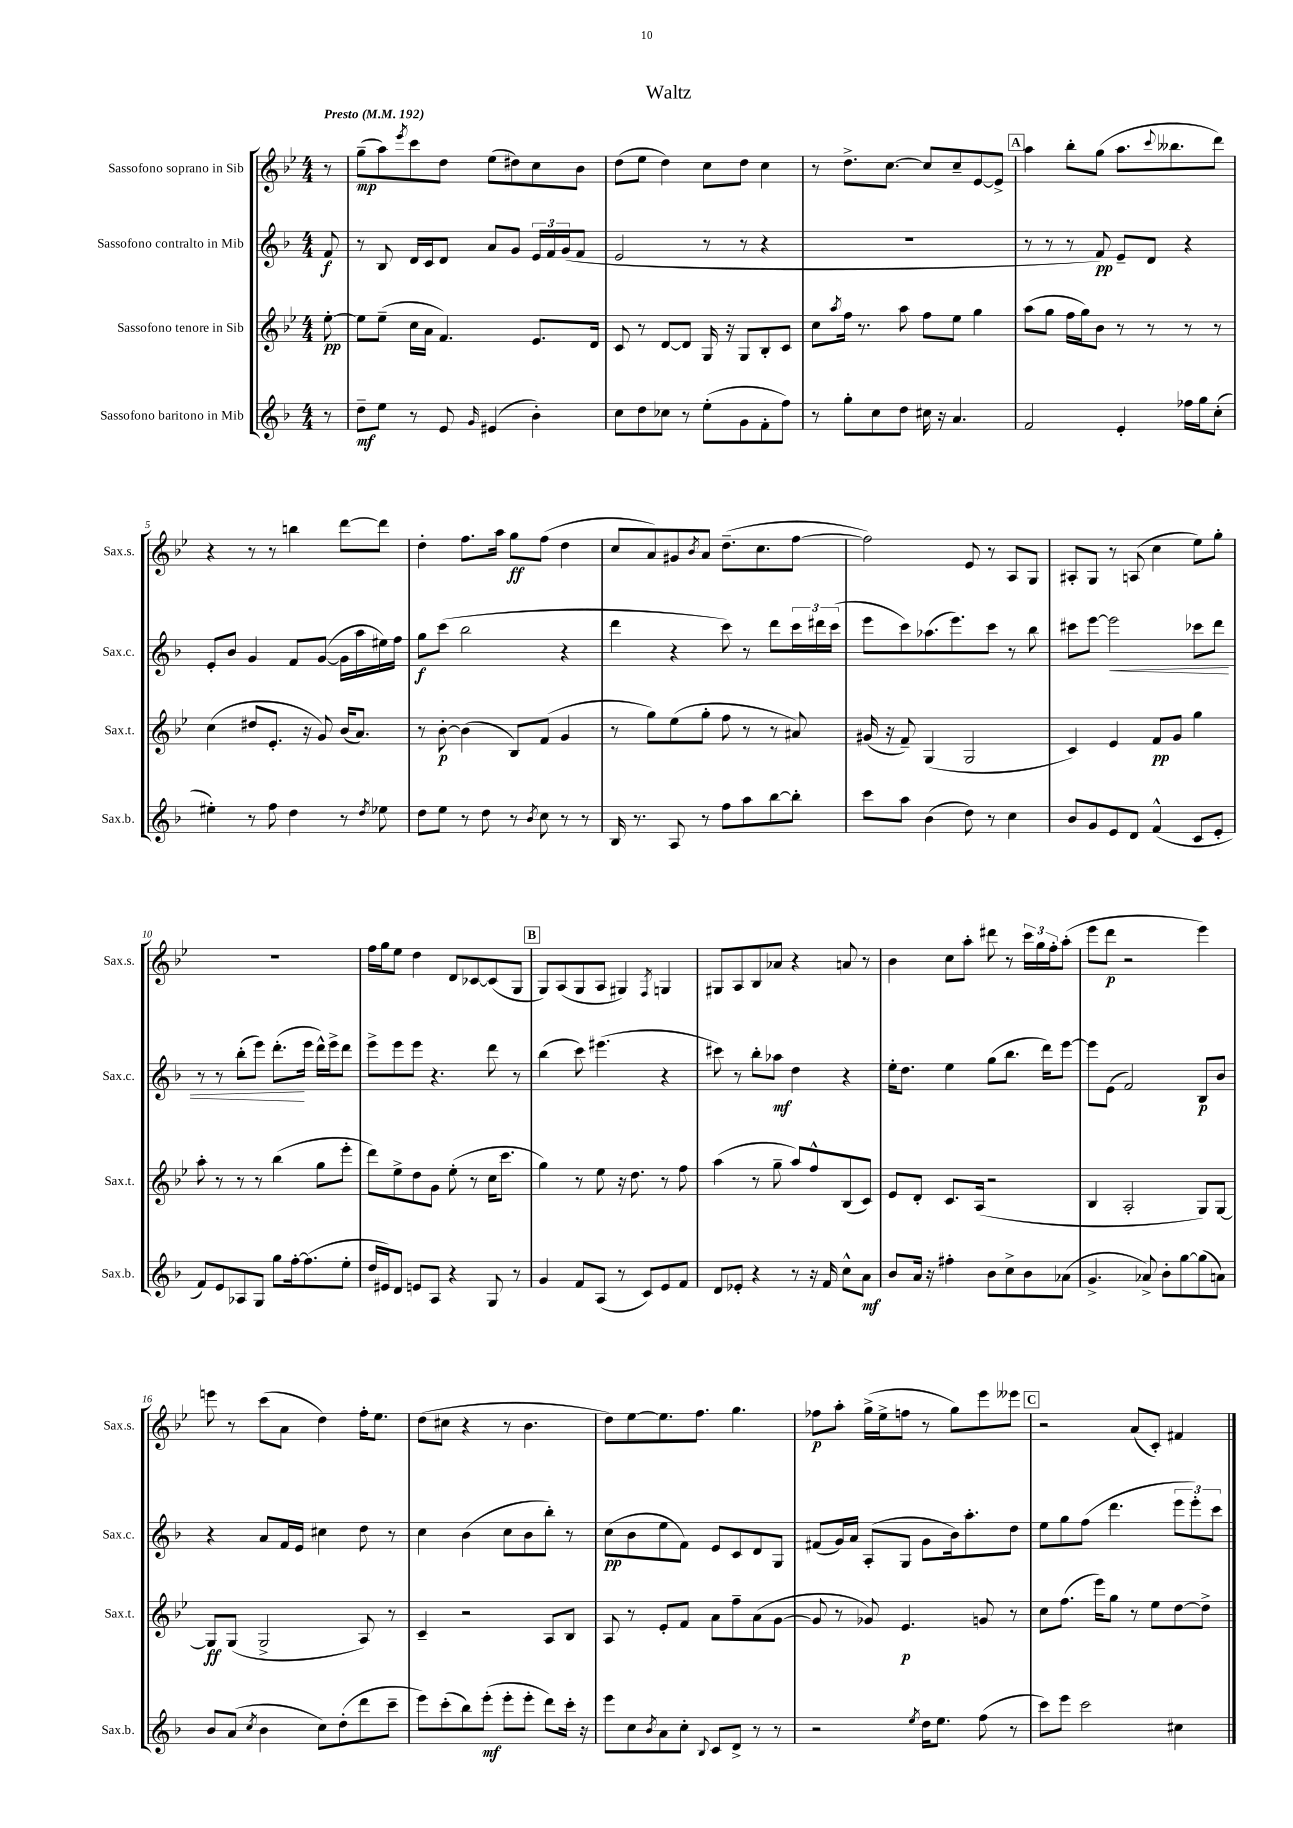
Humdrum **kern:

**kern	**dynam	**kern	**dynam	**kern	**dynam	**kern	**dynam
*part4	*part4	*part3	*part3	*part2	*part2	*part1	*part1
*staff4	*staff4	*staff3	*staff3	*staff2	*staff2	*staff1	*staff1
*I"Sassofono baritono in Mib	*	*I"Sassofono tenore in Sib	*	*I"Sassofono contralto in Mib	*	*I"Sassofono soprano in Sib	*
*I'Sax.b.	*	*I'Sax.t.	*	*I'Sax.c.	*	*I'Sax.s.	*
*clefG2	*	*clefG2	*	*clefG2	*	*clefG2	*
*k[b-]	*	*k[b-e-]	*	*k[b-]	*	*k[b-e-]	*
*M4/4	*	*M4/4	*	*M4/4	*	*M4/4	*
*MM192	*	*MM192	*	*MM192	*	*MM192	*
=	=	=	=	=	=	=	=
!	!	!	!	!	!	!LO:TX:a:B:t=Presto	!
8r	.	[8ee-'\	pp	8f/	f	8r	.
=1	=1	=1	=1	=1	=1	=1	=1
8dd~\L	mf	8ee-\L]	.	8r	.	(8gg~\L	mp
8ee\J	.	(8ee-~\J	.	8B-/	.	8aa\)	.
.	.	.	.	.	.	8qeee-/	.
8r	.	16cc\LL	.	16d/LL	.	8ccc\	.
.	.	16a\JJ	.	16c/J	.	.	.
8e/	.	4.f/)	.	8d/J	.	8dd\J	.
16qqg/	.	.	.	.	.	.	.
(4e#X/	.	.	.	8a/L	.	(8ee-\L	.
.	.	.	.	8g/J	.	8dd#X\)	.
4b-'\)	.	8.e-/L	.	24e/LL	.	8cc\	.
.	.	.	.	24f/	.	.	.
.	.	.	.	(24g/J	.	.	.
.	.	.	.	8f/J	.	8b-\J	.
.	.	16d/Jk	.	.	.	.	.
=2	=2	=2	=2	=2	=2	=2	=2
8cc\L	.	8c/	.	2e/	.	(8dd\L	.
8dd\	.	8r	.	.	.	8ee-\J	.
8cc-X\J	.	[8d/L	.	.	.	4dd\)	.
8r	.	8d/J]	.	.	.	.	.
(8ee'\L	.	16G/	.	8r	.	8cc\L	.
.	.	16r	.	.	.	.	.
8g\	.	8G/L	.	8r	.	8dd\J	.
8f'\	.	8B-'/	.	4r	.	4cc\	.
8ff\J)	.	8c/J	.	.	.	.	.
=3	=3	=3	=3	=3	=3	=3	=3
8r	.	8cc\L	.	1r	.	8r	.
.	.	8qaa/	.	.	.	.	.
8gg'\L	.	16ff\Jk	.	.	.	8.dd^\L	.
.	.	8.r	.	.	.	.	.
8cc\	.	.	.	.	.	.	.
.	.	.	.	.	.	[8.cc\J	.
8dd\J	.	8aa\	.	.	.	.	.
16cc#X\	.	8ff\L	.	.	.	8cc/L]	.
16r	.	.	.	.	.	.	.
4.a/	.	8ee-\J	.	.	.	8cc~/	.
.	.	4gg\	.	.	.	[8e-/	.
.	.	.	.	.	.	8e-^/J]	.
!!LO:REH:place=s1:t=A
=4	=4	=4	=4	=4	=4	=4	=4
2f/	.	(8aa\L	.	8r	.	4aa\	.
.	.	8gg\J	.	8r	.	.	.
.	.	16ff\LL	.	8r	.	8bb-'\L	.
.	.	16gg\J)	.	.	.	.	.
.	.	8b-\J	.	8f/)	pp	(8gg\J	.
4e'/	.	8r	.	8e~/L	.	8.aa\L	.
.	.	8r	.	8d/J	.	.	.
.	.	.	.	.	.	8qqccc/	.
.	.	.	.	.	.	8.bb--X\	.
16ff-X\LL	.	8r	.	4r	.	.	.
16gg\J	.	.	.	.	.	.	.
(8cc'\J	.	8r	.	.	.	8ddd\J)	.
!!LO:LB:g=z
=5	=5	=5	=5	=5	=5	=5	=5
4ee#X'\)	.	(4cc\	.	8e'/L	.	4r	.
.	.	.	.	8b-/J	.	.	.
8r	.	8dd#X/L	.	4g/	.	8r	.
8ff\	.	8.e-'/J	.	.	.	8r	.
4dd\	.	.	.	8f/L	.	4bbn\	.
.	.	16r	.	.	.	.	.
.	.	8g/)	.	([8g/J	.	.	.
8r	.	(16b-/KL	.	16g\LL]	.	[8ddd\L	.
.	.	8.a/J)	.	16aa\	.	.	.
8qdd/	.	.	.	.	.	.	.
8ee-X\	.	.	.	16ee#X\)	.	8ddd\J]	.
.	.	.	.	16ff\JJ	.	.	.
=6	=6	=6	=6	=6	=6	=6	=6
8dd\L	.	8r	.	8gg\L	f	4dd'\	.
8ee\J	.	[8b-'\	p	(8ccc\J	.	.	.
8r	.	(4b-\]	.	2bb-\	.	8.ff\L	.
8dd\	.	.	.	.	.	.	.
.	.	.	.	.	.	16aa\Jk	.
8r	.	8B-/L)	.	.	.	8gg\L	ff
8qb-/	.	.	.	.	.	.	.
8cc\	.	(8f/J	.	.	.	(8ff\J	.
8r	.	4g/	.	4r	.	4dd\	.
8r	.	.	.	.	.	.	.
=7	=7	=7	=7	=7	=7	=7	=7
16B-/	.	8r	.	4ddd\	.	8cc/L	.
8.r	.	.	.	.	.	.	.
.	.	8gg\L)	.	.	.	8a/)	.
8A/	.	(8ee-\	.	4r	.	8g#X/	.
.	.	.	.	.	.	8qb-/	.
8r	.	8gg'\J	.	.	.	8a/J	.
8ff\L	.	8ff\	.	8ccc\)	.	(8.dd~\L	.
8aa\	.	8r	.	8r	.	.	.
.	.	.	.	.	.	8.cc\	.
[8bb-\	.	8r	.	8ddd\L	.	.	.
8bb-'\J]	.	8a#X/)	.	24ccc\L	.	[8ff\J	.
.	.	.	.	24ddd#X\	.	.	.
.	.	.	.	(24ccc\JJ	.	.	.
=8	=8	=8	=8	=8	=8	=8	=8
8ccc\L	.	(16g#X/	.	8eee\L	.	2ff\])	.
.	.	16r	.	.	.	.	.
8aa\J	.	8f~/)	.	8ccc\)	.	.	.
(4b-\	.	(4G/	.	(8.aa-X\	.	.	.
.	.	.	.	8.eee\)	.	.	.
8dd\)	.	2G/	.	.	.	8e-/	.
8r	.	.	.	8ccc\J	.	8r	.
4cc\	.	.	.	8r	.	8A/L	.
.	.	.	.	8bb-\	.	8G/J	.
=9	=9	=9	=9	=9	=9	=9	=9
8b-/L	.	4c/)	.	8ccc#X\L	.	8A#X'/L	.
8g/	.	.	.	[8eee\J	.	8G/J	.
!	!	!	!	!	!LO:HP:b	!	!
8e/	.	4e-/	.	2eee\]	<	8r	.
8d/J	.	.	.	.	.	(8An/	.
(4f^^/	.	8f/L	pp	.	.	4cc\	.
.	.	8g/J	.	.	.	.	.
8c/L	.	4gg\	.	8ccc-X\L	.	8ee-\L)	.
8e'/J	.	.	.	8ddd\J	.	8gg'\J	.
!!LO:LB:g=z
=10	=10	=10	=10	=10	=10	=10	=10
8f/L)	.	8aa'\	.	8r	.	1r	.
8e/	.	8r	.	8r	.	.	.
8A-X/	.	8r	.	(8bb-'\L	.	.	.
8G/J	.	8r	.	8eee\J)	.	.	.
8gg\L	.	(4bb-\	.	(8.ddd'\L	.	.	.
[16ff'\k	.	.	.	.	.	.	.
(8.ff\]	.	.	.	16eee\Jk	[	.	.
.	.	8gg\L	.	16ddd^^\LL)	.	.	.
.	.	.	.	16eee^\J	.	.	.
8ee'\J	.	8eee-'\J	.	8ddd\J	.	.	.
=11	=11	=11	=11	=11	=11	=11	=11
16dd/LL	.	8ddd\L)	.	8eee^\L	.	16ff\LL	.
16e#X/J)	.	.	.	.	.	16gg\J	.
8d/J	.	8ee-^\	.	8eee\	.	8ee-\J	.
8en/L	.	8dd\	.	8eee\J	.	4dd\	.
8A/J	.	8g\J	.	4.r	.	.	.
4r	.	(8ee-'\	.	.	.	8d/L	.
.	.	8r	.	.	.	[8c-X/	.
8G/	.	16cc\KL	.	8ddd\	.	(8c-/]	.
.	.	8.ccc\J	.	.	.	.	.
8r	.	.	.	8r	.	8G/J	.
!!LO:REH:place=s1:t=B
=12	=12	=12	=12	=12	=12	=12	=12
4g/	.	4gg\)	.	(4bb-\	.	8G/L)	.
.	.	.	.	.	.	(8A/	.
8f/L	.	8r	.	8ccc\)	.	8G/	.
(8A/J	.	8ee-\	.	(4.eee#X\	.	8A/J	.
8r	.	16r	.	.	.	4G#X/)	.
.	.	8.dd\	.	.	.	.	.
8c/L)	.	.	.	.	.	.	.
.	.	.	.	.	.	8qF/	.
8e/	.	8r	.	4r	.	4Gn/	.
8f/J	.	8ff\	.	.	.	.	.
=13	=13	=13	=13	=13	=13	=13	=13
8d/L	.	(4aa\	.	8ccc#X\)	.	8G#X/L	.
8e-X'/J	.	.	.	8r	.	8A/	.
4r	.	8r	.	8bb-'\L	.	8B-/	.
.	.	8gg~\	.	8aa-X\J	mf	8a-X/J	.
8r	.	8aa/L)	.	4dd\	.	4r	.
16r	.	8ff^^/	.	.	.	.	.
16f/	.	.	.	.	.	.	.
8cc^^\L	.	(8B-/	.	4r	.	8an/	.
8a\J	mf	8c/J)	.	.	.	8r	.
=14	=14	=14	=14	=14	=14	=14	=14
8b-/L	.	8e-/L	.	16ee'\KL	.	4b-\	.
.	.	.	.	8.dd\J	.	.	.
16a/Jk	.	8d'/J	.	.	.	.	.
16r	.	.	.	.	.	.	.
4ff#X'\	.	8.c/L	.	4ee\	.	8cc\L	.
.	.	.	.	.	.	8aa'\J	.
.	.	(16A/Jk	.	.	.	.	.
8b-\L	.	2r	.	(8gg\L	.	8ddd#X\	.
8cc^\	.	.	.	8.bb-\J	.	8r	.
8b-\	.	.	.	.	.	24ccc\LL	.
.	.	.	.	.	.	24gg\	.
.	.	.	.	16ddd\KL)	.	.	.
.	.	.	.	.	.	24ff'\J	.
(8a-X\J	.	.	.	[8eee\J	.	(8aa'\J	.
=15	=15	=15	=15	=15	=15	=15	=15
4.g^/	.	4B-/	.	8eee\L]	.	8eee-\L	.
.	.	.	.	(8e\J	.	8ddd\J	p
.	.	2A'/	.	2f/)	.	2r	.
8a-X^/)	.	.	.	.	.	.	.
8b-'\L	.	.	.	.	.	.	.
[8gg\	.	.	.	.	.	.	.
(8gg\]	.	8G/L)	.	8B-/L	p	4eee-\)	.
8an\J)	.	[8G/J	.	8b-/J	.	.	.
!!LO:LB:g=z
=16	=16	=16	=16	=16	=16	=16	=16
8b-/L	.	8G/L]	ff	4r	.	8eeen\	.
(8a/J	.	(8G/J	.	.	.	8r	.
8qcc/	.	.	.	.	.	.	.
4b-\	.	2G^/	.	8a/L	.	(8ccc\L	.
.	.	.	.	16f/L	.	8a\J	.
.	.	.	.	16e/JJ	.	.	.
8cc\L)	.	.	.	4cc#X\	.	4dd\)	.
(8dd'\	.	.	.	.	.	.	.
8ddd\	.	8A/)	.	8dd\	.	16ff'\KL	.
.	.	.	.	.	.	8.ee-\J	.
8ccc~\J	.	8r	.	8r	.	.	.
=17	=17	=17	=17	=17	=17	=17	=17
8eee\L)	.	4c~/	.	4cc\	.	(8dd\L	.
(8ccc'\	.	.	.	.	.	8cc#X\J	.
8bb-\)	.	2r	.	(4b-\	.	4r	.
(8eee'\J	mf	.	.	.	.	.	.
8eee'\L	.	.	.	8cc\L	.	8r	.
8eee'\J	.	.	.	8b-\	.	4.b-\	.
8ddd\L)	.	8A/L	.	8bb-'\J)	.	.	.
16ccc'\Jk	.	8B-/J	.	8r	.	.	.
16r	.	.	.	.	.	.	.
=18	=18	=18	=18	=18	=18	=18	=18
8eee\L	.	8A/	.	(8cc\L	pp	8dd\L)	.
8cc\	.	8r	.	8b-\	.	[8ee-\	.
8qb-/	.	.	.	.	.	.	.
8a\	.	8e-'/L	.	8ee\	.	8.ee-\]	.
8cc'\J	.	8f/J	.	8f\J)	.	.	.
.	.	.	.	.	.	8.ff\J	.
8qqB-/	.	.	.	.	.	.	.
8c/L	.	8a\L	.	8e/L	.	.	.
8d^/J	.	8ff~\	.	8c/	.	4.gg\	.
8r	.	(8a\	.	8d/	.	.	.
8r	.	[8g\J	.	8G/J	.	.	.
=19	=19	=19	=19	=19	=19	=19	=19
2r	.	8g/]	.	(8f#X/L	.	8ff-X\L	p
.	.	8r	.	16g/L)	.	8aa'\J	.
.	.	.	.	16a/JJ	.	.	.
.	.	8g-X/)	.	(8A'/L	.	(16gg^\LL	.
.	.	.	.	.	.	16ee-^\J	.
.	.	4.e-/	p	8G/J	.	8ffn\J	.
8qee/	.	.	.	.	.	.	.
16dd\KL	.	.	.	8g\L	.	8r	.
8.ee\J	.	.	.	.	.	.	.
.	.	.	.	16b-\k)	.	8gg\L)	.
.	.	.	.	8.aa'\	.	.	.
(8ff\	.	8gn/	.	.	.	8eee-\	.
8r	.	8r	.	8dd\J	.	8eee--X\J	.
!!LO:REH:place=s1:t=C
=20	=20	=20	=20	=20	=20	=20	=20
8ccc\L)	.	8cc\L	.	8ee\L	.	2r	.
8eee\J	.	(8.ff\J	.	8gg\	.	.	.
2ccc\	.	.	.	(8ff\J	.	.	.
.	.	16eee-\KL)	.	.	.	.	.
.	.	8gg\J	.	4.ddd\	.	.	.
.	.	8r	.	.	.	(8a/L	.
.	.	8ee-\L	.	.	.	8c'/J)	.
4cc#X\	.	[8dd\	.	12eee\L	.	4f#X/	.
.	.	.	.	12eee'\)	.	.	.
.	.	8dd^\J]	.	.	.	.	.
.	.	.	.	12ccc\J	.	.	.
==	==	==	==	==	==	==	==
*-	*-	*-	*-	*-	*-	*-	*-
